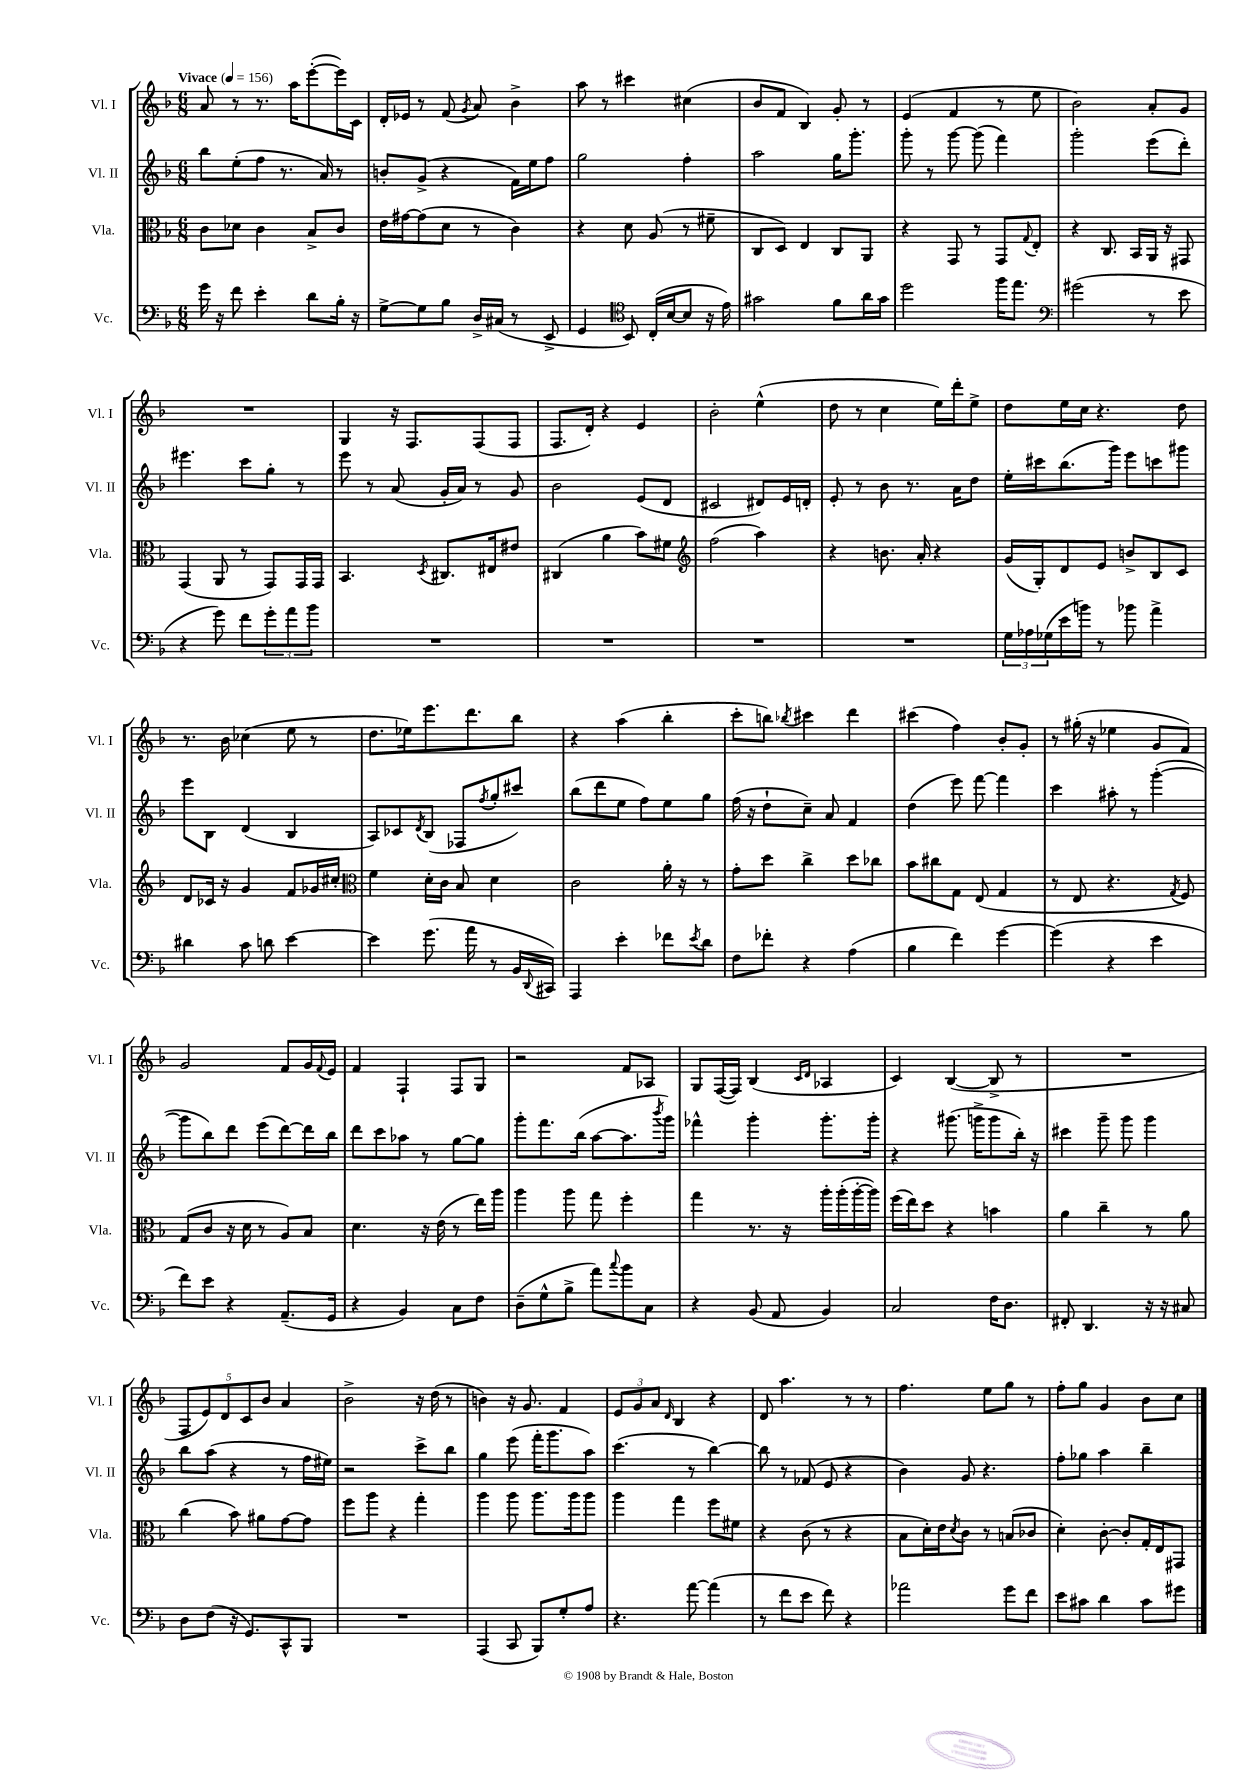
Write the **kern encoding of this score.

**kern	**kern	**kern	**kern
*staff4	*staff3	*staff2	*staff1
*clefF4	*clefC3	*clefG2	*clefG2
*k[b-]	*k[b-]	*k[b-]	*k[b-]
*M6/8	*M6/8	*M6/8	*M6/8
*MM156	*MM156	*MM156	*MM156
16g	8c	8bb-	8a
16r	.	.	.
8f	8d-	(8ee'	8r
4e'	4c	8ff	8.r
.	.	8.r	.
.	.	.	16aa
8d	8B-^	.	([8eee'
.	.	16a)	.
16B-'	8c	8r	16eee])
16r	.	.	16c
=	=	=	=
[8G^	16e	8b'	16d'
.	[16g#	.	16e-
8G]	(8g#]	(8g^	8r
8B-	8d	4r	(8f
.	.	.	8qg
16D^	8r	.	8a)
(16C#	.	.	.
8r	4c)	16f)	4b-^
.	.	16ee	.
8EE^	.	8ff	.
=	=	=	=
4GG	4r	2gg	8aa
.	.	.	8r
*clefC4	*	*	*
8BB-)	8d	.	4ccc#
(16C'	(8A	.	.
[16B-	.	.	.
8B-]	8r	4ff'	(4cc#
16r	8f#~	.	.
16e)	.	.	.
=	=	=	=
2g#	8C	2aa	8b-
.	8D)	.	8f
.	4E	.	4B-)
8f	8C	16gg	8g'
.	.	8.ggg'	.
16a	8AA	.	8r
16g#	.	.	.
=	=	=	=
2dd	4r	8ggg'	(4e
.	.	8r	.
.	8GG	[8ggg	4f
.	8r	(8ggg]	.
16ff	8GG	4fff)	8r
8.ee	.	.	.
.	8qqG	.	.
.	8E'	.	8ee
=	=	=	=
*clefF4	*	*	*
(2g#	4r	2ggg'	2b-)
.	8.C	.	.
.	16BB-	.	.
8r	16AA	(8eee	8a'
.	16r	.	.
8e	8GG#	8ddd')	8g
=	=	=	=
4r	(4GG	4.eee#	2.r
8g)	8AA	.	.
8f	8r	8ccc	.
12g'	8GG)	8gg'	.
12a	.	.	.
.	16GG	8r	.
12b-	.	.	.
.	16GG	.	.
=	=	=	=
2.r	4.BB-	8eee	4G
.	.	8r	.
.	.	(8a	16r
.	.	.	8.F
.	8qD	.	.
.	8.C#	16g'	.
.	.	16a)	.
.	.	8r	(8F
.	16E#	.	.
.	8e#	8g	8F
=	=	=	=
2.r	(4C#	2b-	8.F
.	.	.	16d')
.	4a	.	4r
.	8b-)	(8e	4e
.	8f#	8d	.
=	=	=	=
*	*clefG2	*	*
2.r	(2ff	2c#	2b-'
.	4aa)	8d#)	(4ee^^
.	.	16e	.
.	.	16d'	.
=	=	=	=
2.r	4r	8e'	8dd
.	.	8r	8r
.	8.b	8b-	4cc
.	.	8.r	.
.	16a'	.	.
.	4r	.	16ee)
.	.	16a	16ddd'
.	.	8dd	8ee^
=	=	=	=
24G	(16g	16ee'	8dd
24A-	.	.	.
.	16G')	16ccc#	.
(24G-	.	.	.
16e	8d	(8.bb-	16ee
16b)	.	.	16cc
8r	8e	.	4.r
.	.	16ggg)	.
8b-	8b^	8eee	.
4a^	8B-	8ccc	.
.	8c	8ggg#	8dd
=	=	=	=
4d#	8d	8eee	8.r
.	16c-	8B-	.
.	16r	.	16b-
8c	4g	(4d	(4cc-
8d	.	.	.
[4e	8f	4B-	8ee
.	16g-	.	8r
.	16cc#'	.	.
=	=	=	=
*	*clefC3	*	*
4e]	4f	8A)	8.dd
.	.	8c-	.
.	.	.	16ee-)
.	.	8qd	.
(8.g	16d'	(8B-	8.eee
.	16c	.	.
.	8B-	8F-	.
16a	.	.	8.ddd
.	.	8qff	.
8r	4d	8gg'	.
16BB-	.	8ccc#)	8bb-
8qqDD	.	.	.
16CC#)	.	.	.
=	=	=	=
4AAA	2c	(8bb-	4r
.	.	8ddd	.
4e'	.	8ee	(4aa
.	.	8ff)	.
8f-	16a'	8ee	4bb-'
.	16r	.	.
8qe	.	.	.
8d	8r	8gg	.
=	=	=	=
8F	8g'	(16ff	8ccc'
.	.	16r	.
8f-'	8dd	8dd`	8bb)
.	.	.	8qbb-
4r	4cc^	8cc~)	4ccc#
.	.	8a	.
(4A	8dd	4f	4ddd
.	8cc-	.	.
=	=	=	=
4B-	8b-	(4dd	(4ccc#
.	8cc#	.	.
4f)	8G	8eee)	4ff)
.	(8E	[8fff	.
[4g	4G	4fff]	8b-'
.	.	.	8g'
=	=	=	=
(4g]	8r	4ccc	8r
.	8E	.	(16gg#'
.	.	.	16r
4r	4.r	8aa#'	4ee-
.	.	8r	.
4e	.	([4ggg'	8g
.	8qG	.	.
.	8F)	.	8f)
=	=	=	=
8f)	(8G	8ggg]	2g
8e	8c	8bb-)	.
4r	16r	8ddd	.
.	16d	.	.
.	8r	(8eee	.
(8.AA~	8A)	[8ddd)	8f
.	8B-	16ddd]	16g
.	.	.	8qqf
16GG	.	16bb-	16e
=	=	=	=
4r	4.d	8ddd	4f
.	.	8ccc	.
4BB-)	.	8aa-	4F`
.	16r	8r	.
.	(16e	.	.
8C	8r	[8gg	8F
8F	16ee)	8gg]	8G
.	16aa	.	.
=	=	=	=
(8D~	4aa	8ggg'	2r
8G^^	.	8.fff	.
8B-^	8aa	.	.
.	.	(16bb-	.
8a)	8gg	[8aa	.
8qqcc	.	.	.
8b-	4ff'	8.aa]	8f
8C	.	.	8A-
.	.	8qbbb-	.
.	.	16ggg)	.
=	=	=	=
4r	4gg	4fff-^^	8G
.	.	.	([16F
.	.	.	16F])
(8BB-	8.r	4ggg'	(4B-
8AA	.	.	.
.	16r	.	.
.	.	.	16qqc
.	.	.	16qqd
4BB-)	16aa'	8.ggg'	4A-
.	(16aa'	.	.
.	[16aa'	.	.
.	16aa])	16ggg'	.
=	=	=	=
2C	(16ff	4r	4c)
.	16ee)	.	.
.	8dd	.	.
.	4r	(8.ggg#	([4B-
.	.	16ggg^	.
16F	4b	8ggg	8B-^]
8.D	.	.	.
.	.	16bb-')	8r
.	.	16r	.
=	=	=	=
8FF#'	4a	4ccc#	2.r
4.DD	.	.	.
.	4cc~	8ggg~	.
.	.	8ggg	.
16r	8r	4ggg	.
16r	.	.	.
8C#	8a	.	.
=	=	=	=
8D	(4cc	8bb-	10F
.	.	.	10e)
(8F	.	(8aa	.
.	.	.	10d
16r	8b-)	4r	.
.	.	.	10c
8.GG)	.	.	.
.	8a#	.	.
.	.	.	10b-
8CC^^	[8g	8r	4a
8BBB-	8g]	16ff	.
.	.	16ee#)	.
=	=	=	=
2.r	8ff	2r	2b-^
.	8aa	.	.
.	4r	.	.
.	4gg'	8ccc^	16r
.	.	.	(16dd
.	.	8bb-	8r
=	=	=	=
(4AAA	4aa	4gg	4b)
8CC	8aa	(8eee	16r
.	.	.	8.g
8BBB-)	8.aa	16fff'	.
.	.	8.ggg	.
8G'	.	.	4f
.	16aa	.	.
8A	8aa	8aa)	.
=	=	=	=
4.r	4aa	(4.ccc	12e
.	.	.	12g
.	.	.	12a
.	.	.	16qqd
.	4gg	.	4B-
[8a	.	8r	.
(4a]	8ff	[4bb-)	4r
.	8f#	.	.
=	=	=	=
8r	4r	8bb-]	8d
8f	.	8r	4.aa
8e	(8c	(8f-	.
8f)	8r	8e	.
4r	4r	4r	8r
.	.	.	8r
=	=	=	=
2a-	8B-	4b-)	4.ff
.	16d')	.	.
.	16e	.	.
.	8qd	.	.
.	8c	8g	.
.	8r	4.r	8ee
8g	(8B	.	8gg
8f	8c-	.	8r
=	=	=	=
8e	4d')	8ff'	8ff'
8c#	.	8gg-	8gg
4d	[8c'	4aa	4g
.	8c']	.	.
8c#	16G'	4bb-~	8b-
.	16E	.	.
8g#	8GG#	.	8cc
==	==	==	==
*-	*-	*-	*-
